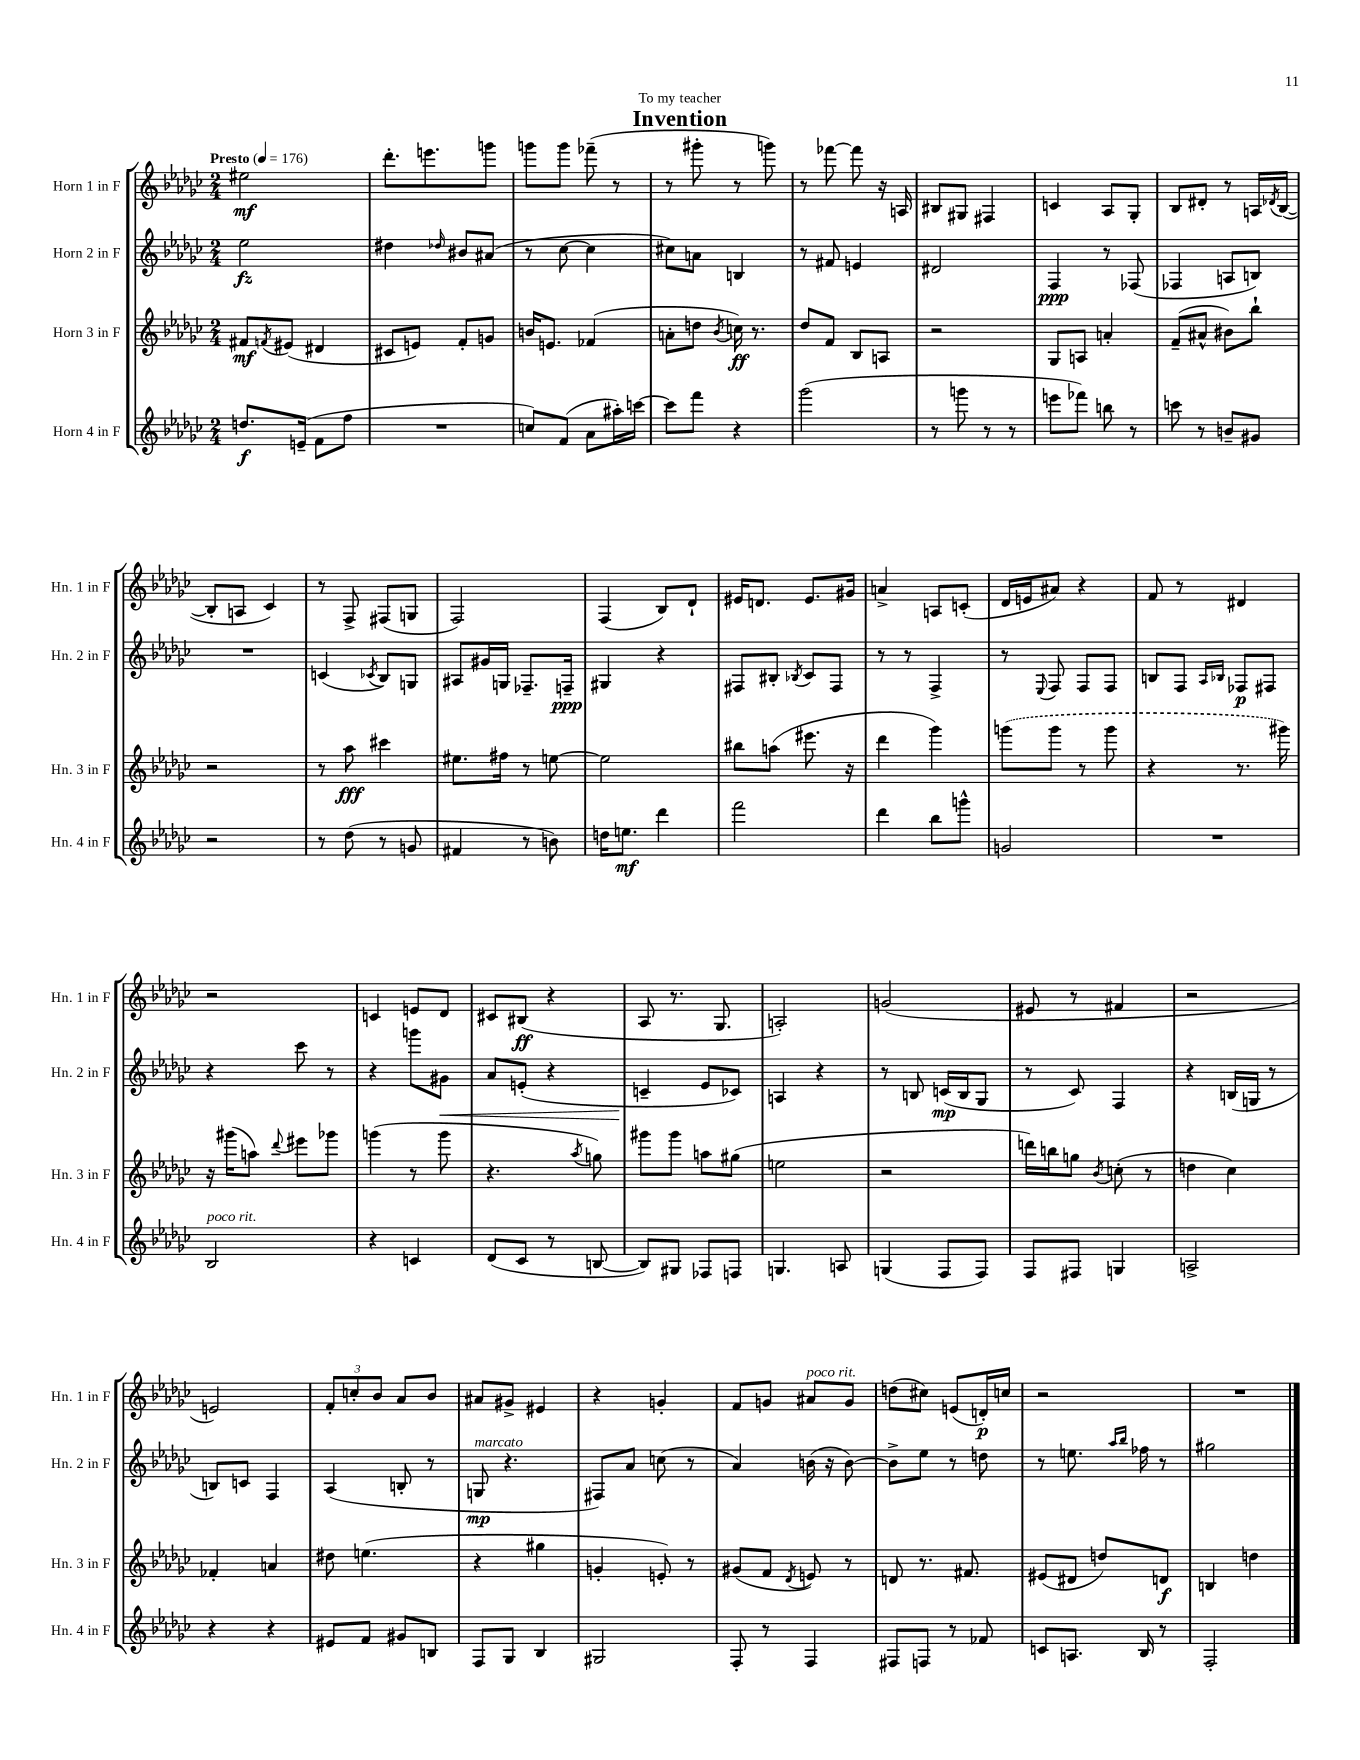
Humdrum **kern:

**kern	**dynam	**kern	**dynam	**kern	**dynam	**kern	**dynam
*part4	*part4	*part3	*part3	*part2	*part2	*part1	*part1
*staff4	*staff4	*staff3	*staff3	*staff2	*staff2	*staff1	*staff1
*I"Horn 4 in F	*	*I"Horn 3 in F	*	*I"Horn 2 in F	*	*I"Horn 1 in F	*
*I'Hn. 4 in F	*	*I'Hn. 3 in F	*	*I'Hn. 2 in F	*	*I'Hn. 1 in F	*
*clefG2	*	*clefG2	*	*clefG2	*	*clefG2	*
*k[b-e-a-d-g-c-]	*	*k[b-e-a-d-g-c-]	*	*k[b-e-a-d-g-c-]	*	*k[b-e-a-d-g-c-]	*
*M2/4	*	*M2/4	*	*M2/4	*	*M2/4	*
*MM176	*	*MM176	*	*MM176	*	*MM176	*
=1	=1	=1	=1	=1	=1	=1	=1
!	!	!	!	!	!	!LO:TX:a:B:t=Presto	!
8.ddn/L	f	8f#X/L	mf	2ee-\	fz	2ee#X\	mf
.	.	8qfn/	.	.	.	.	.
.	.	(8e#X/J	.	.	.	.	.
(16en~/Jk	.	.	.	.	.	.	.
8f\L	.	4d#X/	.	.	.	.	.
8ff\J	.	.	.	.	.	.	.
=2	=2	=2	=2	=2	=2	=2	=2
2r	.	8c#X/L	.	4dd#X\	.	8.ddd-'\L	.
.	.	8en/J)	.	.	.	.	.
.	.	.	.	.	.	8.eeen\	.
.	.	.	.	16qqdd-X/	.	.	.
.	.	8f'/L	.	8b#X/L	.	.	.
.	.	8gn/J	.	(8a#X/J	.	8gggn\J	.
=3	=3	=3	=3	=3	=3	=3	=3
8ccn/L)	.	16bn/KL	.	8r	.	8gggn\L	.
.	.	8.en/J	.	.	.	.	.
(8f/J	.	.	.	[8cc-\	.	8ggg\J	.
8a-\L	.	(4f-X/	.	4cc-\]	.	(8fff-X~\	.
16aa#X'\L)	.	.	.	.	.	8r	.
[16cccn\JJ	.	.	.	.	.	.	.
=4	=4	=4	=4	=4	=4	=4	=4
8ccc\L]	.	8an'\L	.	8cc#X\L)	.	8r	.
8fff\J	.	8ddn\J	.	8an\J	.	8ggg#X'\	.
.	.	8qb-/	.	.	.	.	.
4r	.	16ccn\)	ff	4Bn/	.	8r	.
.	.	8.r	.	.	.	.	.
.	.	.	.	.	.	8gggn\)	.
=5	=5	=5	=5	=5	=5	=5	=5
(2ggg-\	.	8dd-/L	.	8r	.	8r	.
.	.	8f/J	.	8f#X/	.	[8fff-X\	.
.	.	8B-/L	.	4en/	.	8fff-\]	.
.	.	8An/J	.	.	.	16r	.
.	.	.	.	.	.	16An/	.
=6	=6	=6	=6	=6	=6	=6	=6
8r	.	2r	.	2d#X/	.	8B#X/L	.
8gggn\	.	.	.	.	.	8G#X/J	.
8r	.	.	.	.	.	4F#X/	.
8r	.	.	.	.	.	.	.
=7	=7	=7	=7	=7	=7	=7	=7
8eeen\L	.	8G-/L	.	4F/	ppp	4cn/	.
8fff-X\J)	.	8An/J	.	.	.	.	.
8bbn\	.	4an'/	.	8r	.	8A-/L	.
8r	.	.	.	(8F-X/	.	8G-'/J	.
=8	=8	=8	=8	=8	=8	=8	=8
8cccn\	.	(8f~/L	.	4F-X/	.	8B-/L	.
8r	.	8a#X^^/J	.	.	.	8d#X'/J	.
8bn~/L	.	8b#X\L)	.	8An/L	.	8r	.
8g#X/J	.	8bb-`\J	.	8Bn/J)	.	16An/LL	.
.	.	.	.	.	.	8qd-X/	.
.	.	.	.	.	.	([16B-/JJ	.
!!LO:LB:g=z
=9	=9	=9	=9	=9	=9	=9	=9
2r	.	2r	.	2r	.	8B-'/L]	.
.	.	.	.	.	.	8An/J	.
.	.	.	.	.	.	4c-/)	.
=10	=10	=10	=10	=10	=10	=10	=10
8r	.	8r	.	(4cn/	.	8r	.
(8dd-\	.	8aa-\	fff	.	.	8F^/	.
.	.	.	.	8qc-X/	.	.	.
8r	.	4ccc#X\	.	8B-/L)	.	(8F#X/L	.
8gn/	.	.	.	8Gn/J	.	8Gn/J	.
=11	=11	=11	=11	=11	=11	=11	=11
4f#X/	.	8.ee#X\L	.	8A#X/L	.	2F/)	.
.	.	.	.	16g#X/L	.	.	.
.	.	16ff#X\Jk	.	16Gn/JJ	.	.	.
8r	.	8r	.	8.F-X~/L	.	.	.
8bn\)	.	[8een\	.	.	.	.	.
.	.	.	.	16Fn~/Jk	ppp	.	.
=12	=12	=12	=12	=12	=12	=12	=12
16ddn\KL	.	2ee\]	.	4G#X/	.	(4F/	.
8.een\J	mf	.	.	.	.	.	.
4ddd-\	.	.	.	4r	.	8B-/L)	.
.	.	.	.	.	.	8d-`/J	.
=13	=13	=13	=13	=13	=13	=13	=13
2fff\	.	8bb#X\L	.	8F#X/L	.	16e#X/KL	.
.	.	.	.	.	.	8.dn/J	.
.	.	(8aan\J	.	8B#X'/J	.	.	.
.	.	.	.	8qB-X/	.	.	.
.	.	8.eee#X\	.	8c-/L	.	8.e#/L	.
.	.	.	.	8F#/J	.	.	.
.	.	16r	.	.	.	16g#X/Jk	.
=14	=14	=14	=14	=14	=14	=14	=14
4ddd-\	.	4ddd-\	.	8r	.	4an^/	.
.	.	.	.	8r	.	.	.
8bb-\L	.	4ggg-\)	.	4F^/	.	8An/L	.
8gggn^^\J	.	.	.	.	.	(8cn'/J	.
=15	=15	=15	=15	=15	=15	=15	=15
2gn/	.	(8gggn\L	.	8r	.	16d-/LL	.
.	.	.	.	.	.	16en/J	.
.	.	.	.	8qqE-/	.	.	.
.	.	8ggg\J	.	8F/	.	8a#X/J)	.
.	.	8r	.	8F/L	.	4r	.
.	.	8ggg\	.	8F/J	.	.	.
=16	=16	=16	=16	=16	=16	=16	=16
2r	.	4r	.	8Bn/L	.	8f/	.
.	.	.	.	8F/J	.	8r	.
.	.	.	.	16qqA-/LL	.	.	.
.	.	.	.	16qqB-X/JJ	.	.	.
.	.	8.r	.	8F-X/L	p	4d#X/	.
.	.	.	.	8F#X/J	.	.	.
.	.	16ggg#X\)	.	.	.	.	.
!!LO:LB:g=z
=17	=17	=17	=17	=17	=17	=17	=17
!LO:TX:a:i:t=poco rit.	!	!	!	!	!	!	!
2B-/	.	16r	.	4r	.	2r	.
.	.	(16ggg#X\KL	.	.	.	.	.
.	.	8aan\J)	.	.	.	.	.
.	.	8qqddd-/	.	.	.	.	.
.	.	8eee#X\L	.	8ccc-\	.	.	.
.	.	8ggg-X\J	.	8r	.	.	.
=18	=18	=18	=18	=18	=18	=18	=18
4r	.	(4gggn\	.	4r	.	4cn/	.
4cn/	.	8r	.	8gggn\L	.	8en/L	.
!	!	!	!	!	!LO:HP:b	!	!
.	.	8ggg\	.	8g#X\J	<	8d-/J	.
=19	=19	=19	=19	=19	=19	=19	=19
(8d-/L	.	4.r	.	8a-/L	.	8c#X/L	.
8c-/J	.	.	.	(8en'/J	.	(8B#X/J	ff
8r	.	.	.	4r	.	4r	.
.	.	8qaa-/	.	.	.	.	.
[8Bn/	.	8ggn\)	.	.	.	.	.
=20	=20	=20	=20	=20	=20	=20	=20
8B/L])	.	8ggg#X\L	.	4cn~/	.	8A-/	.
8G#X/J	.	8ggg#\J	.	.	.	8.r	.
8F-X/L	.	8aan\L	.	8e-/L	[	.	.
.	.	.	.	.	.	8.G-/	.
8Fn/J	.	(8gg#X\J	.	8c-X/J)	.	.	.
=21	=21	=21	=21	=21	=21	=21	=21
4.Gn/	.	2een\	.	4An/	.	2An'/)	.
.	.	.	.	4r	.	.	.
8An/	.	.	.	.	.	.	.
=22	=22	=22	=22	=22	=22	=22	=22
(4Gn/	.	2r	.	8r	.	(2gn/	.
.	.	.	.	8Bn/	.	.	.
8F/L	.	.	.	(16cn/LL	mp	.	.
.	.	.	.	16B/J	.	.	.
8F/J)	.	.	.	8G-/J	.	.	.
=23	=23	=23	=23	=23	=23	=23	=23
8F/L	.	16dddn\LL)	.	8r	.	8e#X/	.
.	.	16bbn\J	.	.	.	.	.
8F#X/J	.	8ggn\J	.	8c-/)	.	8r	.
.	.	8qb-/	.	.	.	.	.
4Gn/	.	(8ccn'\	.	4F/	.	4f#X/	.
.	.	8r	.	.	.	.	.
=24	=24	=24	=24	=24	=24	=24	=24
2An^/	.	4ddn\	.	4r	.	2r	.
.	.	4cc-\)	.	(16Bn/LL	.	.	.
.	.	.	.	16Gn/JJ	.	.	.
.	.	.	.	8r	.	.	.
!!LO:LB:g=z
=25	=25	=25	=25	=25	=25	=25	=25
4r	.	4f-X'/	.	8Bn/L)	.	2en/)	.
.	.	.	.	8cn/J	.	.	.
4r	.	4an/	.	4F/	.	.	.
=26	=26	=26	=26	=26	=26	=26	=26
8e#X/L	.	8dd#X\	.	(4A-/	.	12f'/L	.
.	.	.	.	.	.	12ccn'/	.
8f/J	.	(4.een\	.	.	.	.	.
.	.	.	.	.	.	12b-/J	.
8g#X/L	.	.	.	8Bn'/	.	8a-/L	.
8Bn/J	.	.	.	8r	.	8b-/J	.
=27	=27	=27	=27	=27	=27	=27	=27
!	!	!	!	!LO:TX:a:i:t=marcato	!	!	!
8F/L	.	4r	.	8Gn/	mp	8a#X/L	.
8G-/J	.	.	.	4.r	.	8g#X^/J	.
4B-/	.	4gg#X\	.	.	.	4e#X/	.
=28	=28	=28	=28	=28	=28	=28	=28
2G#X/	.	4gn'/	.	8F#X/L)	.	4r	.
.	.	.	.	8a-/J	.	.	.
.	.	8en'/)	.	(8ccn\	.	4gn'/	.
.	.	8r	.	8r	.	.	.
=29	=29	=29	=29	=29	=29	=29	=29
8F'/	.	(8g#X/L	.	4a-/)	.	8f/L	.
8r	.	8f/J	.	.	.	8gn/J	.
.	.	8qd-/	.	.	.	.	.
!	!	!	!	!	!	!LO:TX:a:i:t=poco rit.	!
4F/	.	8en/)	.	(16bn\	.	8a#X/L	.
.	.	.	.	16r	.	.	.
.	.	8r	.	[8b\)	.	8g/J	.
=30	=30	=30	=30	=30	=30	=30	=30
8F#X/L	.	8dn/	.	8b^\L]	.	(8ddn\L	.
8Fn/J	.	8.r	.	8ee-\J	.	8cc#X\J)	.
8r	.	.	.	8r	.	(8en/L	.
.	.	8.f#X/	.	.	.	.	.
8f-X/	.	.	.	8ddn\	.	16dn'/L)	p
.	.	.	.	.	.	16ccn/JJ	.
=31	=31	=31	=31	=31	=31	=31	=31
8cn/L	.	(8e#X/L	.	8r	.	2r	.
8.An/J	.	8d#X/J	.	8.een\	.	.	.
.	.	8ddn/L)	.	.	.	.	.
.	.	.	.	16qqaa-/LL	.	.	.
.	.	.	.	16qqbb-/JJ	.	.	.
16B-/	.	.	.	16ff-X\	.	.	.
8r	.	8dn/J	f	8r	.	.	.
=32	=32	=32	=32	=32	=32	=32	=32
2F'/	.	4Bn/	.	2gg#X\	.	2r	.
.	.	4ddn\	.	.	.	.	.
==	==	==	==	==	==	==	==
*-	*-	*-	*-	*-	*-	*-	*-
